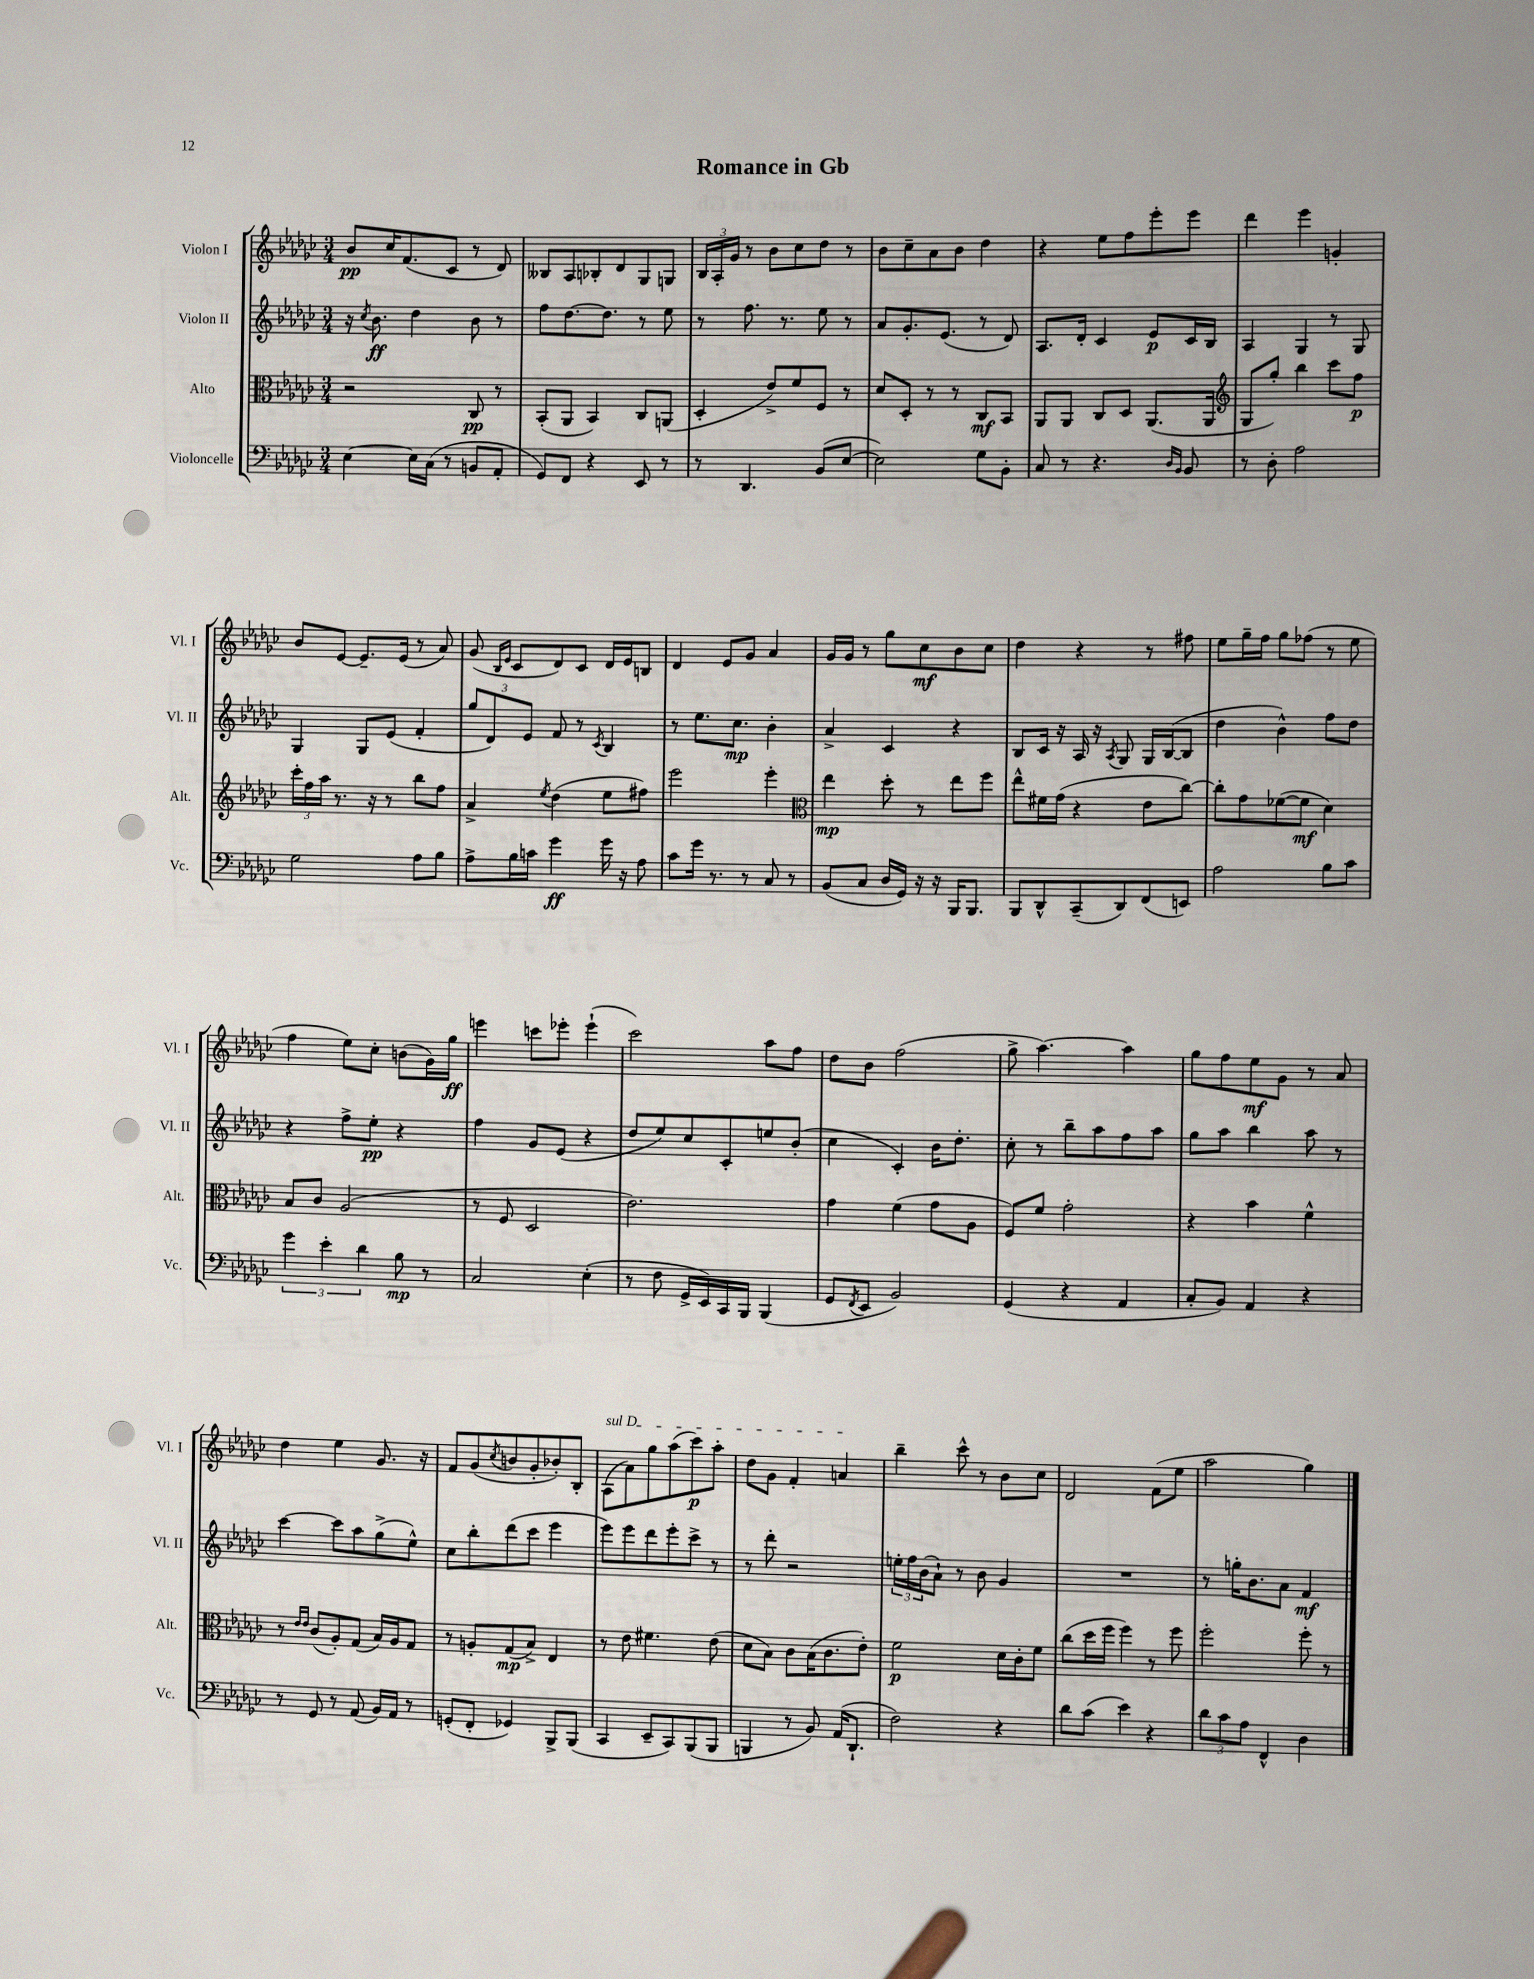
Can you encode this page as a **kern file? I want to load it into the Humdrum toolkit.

**kern	**kern	**kern	**kern
*staff4	*staff3	*staff2	*staff1
*clefF4	*clefC3	*clefG2	*clefG2
*k[b-e-a-d-g-c-]	*k[b-e-a-d-g-c-]	*k[b-e-a-d-g-c-]	*k[b-e-a-d-g-c-]
*M3/4	*M3/4	*M3/4	*M3/4
[4E-	2r	16r	8b-
.	.	8qcc-	.
.	.	8.b-	.
.	.	.	16cc-
.	.	.	(8.f
16E-]	.	4dd-	.
(16C-	.	.	.
8r	.	.	8c-
8BB	8C-	8b-	8r
8AA-'	8r	8r	8d-)
=	=	=	=
8GG-)	(8BB-'	8ff	8B--
8FF	8AA-	[8.dd-	8A-
4r	4BB-)	.	8B-'
.	.	8.dd-]	.
.	.	.	8d-
8EE-	8C-	8r	8G-
8r	(8AA	8ee-	8G
=	=	=	=
8r	4D-'	8r	24B-
.	.	.	24A-'
.	.	.	24g-
4.DD-	.	8.ff	8r
.	8e-^)	.	8b-
.	.	8.r	.
.	8f	.	8cc-
(8BB-	8F	8ee-	8dd-
[8E-	8r	8r	8r
=	=	=	=
2E-])	8d-	8a-	8b-
.	8D-'	8.g-'	8cc-~
.	8r	.	8a-
.	.	(8.e-	.
.	8r	.	8b-
8G-	8C-	8r	4dd-
8BB-'	8BB-	8d-)	.
=	=	=	=
8C-	8AA-	8.A-	4r
8r	8AA-	.	.
.	.	16d-'	.
4.r	8C-	4c-	8ee-
.	8D-	.	8ff
.	(8.AA-	8e-	8eee-'
16qqD-	.	.	.
16qqBB-	.	.	.
8BB-	.	16c-	8eee-
.	16AA-	16B-	.
=	=	=	=
*	*clefG2	*	*
8r	8G-	4A-	4ddd-
8D-'	8gg-')	.	.
2A-	4bb-	4G-	4eee-
.	8ccc-	8r	4g'
.	8ff	8G-	.
=	=	=	=
2G-	24ccc-'	4G-	8b-
.	24ff	.	.
.	24aa-	.	.
.	8.r	.	[8e-
.	.	8G-	8.e-~]
.	16r	.	.
.	8r	(8e-	.
.	.	.	(16e-
8A-	8bb-	4f'	8r
8B-	8ff	.	8a-)
=	=	=	=
8A-^	4a-^	12gg-	(8g-
.	.	12d-)	.
.	.	.	16qqB-
.	.	.	16qqe-
16B-	.	.	8c-
.	.	12e-	.
16c	.	.	.
.	8qee-	.	.
4g-	(4dd-	8f	8d-)
.	.	8r	8c-
.	.	8qc-	.
16g-	8ee-	4B-	16d-
16r	.	.	16e-
8A-	8ff#)	.	8B
=	=	=	=
8c-	2eee-	8r	4d-
16g-	.	8.ee-	.
8.r	.	.	.
.	.	.	8e-
.	.	8.cc-	.
8r	.	.	8g-
8C-	4eee-'	4b-'	4a-
8r	.	.	.
=	=	=	=
*	*clefC3	*	*
(8BB-	4ee-	4a-^	16g-
.	.	.	16g-
8C-	.	.	8r
16D-	8dd-'	4c-	8gg-
16GG-)	.	.	.
16r	8r	.	8cc-
16r	.	.	.
16BBB-	8ee-	4r	8b-
8.BBB-	.	.	.
.	8ff	.	8cc-
=	=	=	=
8BBB-	8ee-^^	8B-	4dd-
8DD-^^	16f#	16c-	.
.	(16g-	16r	.
(8CC-~	4r	16A-	4r
.	.	16r	.
.	.	8qA-	.
8DD-)	.	8G-	.
(8FF	8e-	16G-	8r
.	.	([16B-	.
8EE)	[8cc-)	8B-]	8ff#
=	=	=	=
2A-	8cc-']	4dd-	8ee-
.	8g-	.	16gg-~
.	.	.	16ff
.	([8f-	4b-^^)	8gg-
.	8f-]	.	(8ff-
8B-	4d-)	8ff	8r
8c-	.	8dd-	8ee-
=	=	=	=
6g-	8B-	4r	4ff
.	8c-	.	.
6e-'	.	.	.
.	(2A-	8ff^	8ee-)
6d-	.	.	.
.	.	8ee-'	8cc-'
8B-	.	4r	(8b
8r	.	.	16g-)
.	.	.	16gg-
=	=	=	=
2C-	8r	4ff	4eee
.	8F	.	.
.	2D-	8g-	8ccc
.	.	(8e-	8eee-'
(4E-'	.	4r	(4eee-`
=	=	=	=
8r	2.e-)	8dd-	2ccc-)
8F	.	8ee-)	.
16GG-^	.	8cc-	.
16EE-)	.	.	.
16CC-	.	8c-'	.
16BBB-	.	.	.
(4BBB-	.	8ee	8aa-
.	.	(8b-'	8ff
=	=	=	=
8GG-	4g-	4cc-	8dd-
8qFF	.	.	.
8EE-	.	.	8b-
2BB-)	(4f	4c-')	(2ff
.	8g-	16b-	.
.	.	8.dd-'	.
.	8A-	.	.
=	=	=	=
(4GG-	8F)	8cc-'	8gg-^
.	8f	8r	[4.aa-)
4r	2g-'	8bb-~	.
.	.	8aa-	.
4AA-	.	8ff	4aa-]
.	.	8aa-	.
=	=	=	=
8C-'	4r	8gg-	8gg-
8BB-)	.	8aa-	8ff
4AA-	4b-	4bb-	8ee-
.	.	.	8g-
4r	4f^^	8aa-	8r
.	.	8r	8a-
=	=	=	=
8r	8r	[4ccc-	4dd-
.	16qqe-	.	.
.	16qqe-	.	.
8GG-	(8c-	.	.
8r	8A-')	8ccc-]	4ee-
(8AA-	(8G-	8aa-	.
16BB-)	16B-)	(8gg-^	8.g-
16AA-	16A-	.	.
8r	8G-	8ee-^^)	.
.	.	.	16r
=	=	=	=
(8GG'	8r	8cc-	8f
8FF'	8A'	8bb-'	(8g-
.	.	.	8qcc-
4GG-)	(8G-	(8ddd-	8b
.	8B-^)	8ccc-	8g-'
8BBB-^	4E-	4eee-	8b-')
(8BBB-	.	.	8B-'
=	=	=	=
4CC-	8r	8eee-)	(8A-
.	8e-	8eee-	8a-)
8EE-~	4.f#	8ddd-	8gg-
8CC-)	.	8eee-'	(8aa-
(8BBB-	.	8ccc-^	8ccc-)
8BBB-	(8e-	8r	8aa-'
=	=	=	=
4BBB	8d-	8r	8dd-
.	8B-)	8ddd-'	8g-
8r	8c-	2r	4f'
8BB-)	(16B-	.	.
.	8.c-	.	.
(16AA-	.	.	4a
8.DD-`	.	.	.
.	8e-')	.	.
=	=	=	=
2F)	2f	24ee'	4bb-~
.	.	24ff	.
.	.	(24b-	.
.	.	8a-`)	.
.	.	8r	8ccc-^^
.	.	8b-	8r
4r	16d-	4g-	8b-
.	16c-'	.	.
.	8f	.	8cc-
=	=	=	=
8d-	(8cc-	2.r	2d-
(8c-	16dd-	.	.
.	16ff	.	.
4e-)	4ff)	.	.
4r	8r	.	(8f
.	8ff	.	8ee-
=	=	=	=
12d-	2ff'	8r	2aa-
12c-	.	.	.
.	.	16gg'	.
12A-	.	.	.
.	.	8.b-	.
4FF^^	.	.	.
.	.	8a-	.
4D-	8ff'	4f	4gg-)
.	8r	.	.
==	==	==	==
*-	*-	*-	*-
